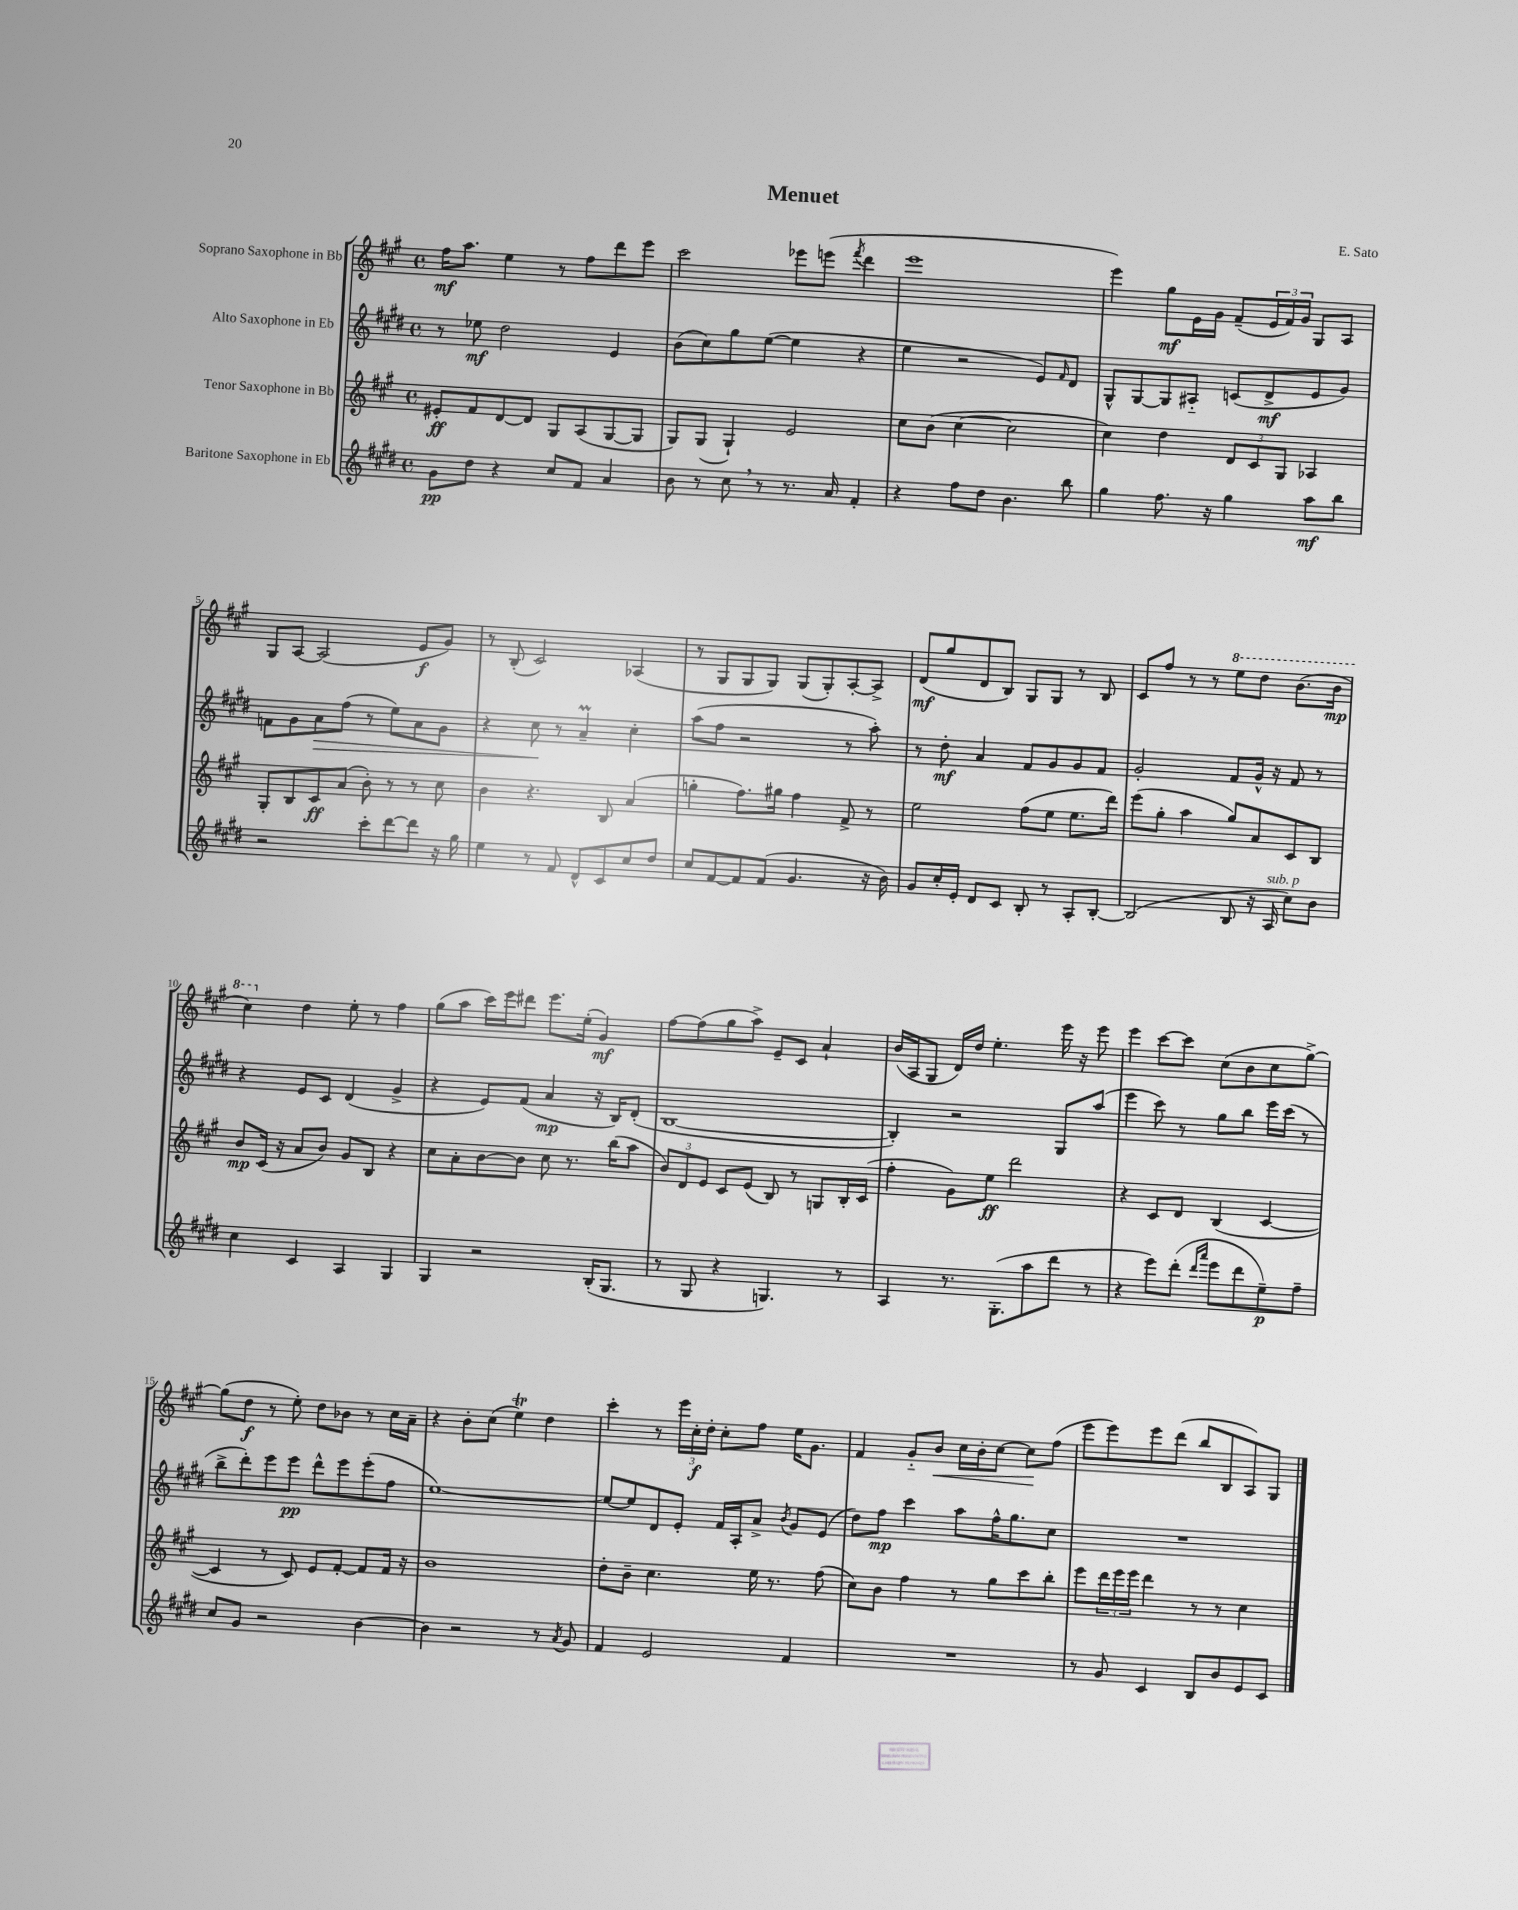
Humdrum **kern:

**kern	**dynam	**kern	**dynam	**kern	**dynam	**kern	**dynam
*part4	*part4	*part3	*part3	*part2	*part2	*part1	*part1
*staff4	*staff4	*staff3	*staff3	*staff2	*staff2	*staff1	*staff1
*I"Baritone Saxophone in Eb	*	*I"Tenor Saxophone in Bb	*	*I"Alto Saxophone in Eb	*	*I"Soprano Saxophone in Bb	*
*clefG2	*	*clefG2	*	*clefG2	*	*clefG2	*
*k[f#c#g#d#]	*	*k[f#c#g#]	*	*k[f#c#g#d#]	*	*k[f#c#g#]	*
*M4/4	*	*M4/4	*	*M4/4	*	*M4/4	*
*met(c)	*	*met(c)	*	*met(c)	*	*met(c)	*
=1	=1	=1	=1	=1	=1	=1	=1
8g#\L	pp	8e#X'/L	ff	8r	.	16ff#\KL	mf
.	.	.	.	.	.	8.aa\J	.
8dd#\J	.	8f#/	.	8ee-X\	mf	.	.
4r	.	[8d/	.	2dd#\	.	4ee\	.
.	.	8d/J]	.	.	.	.	.
8cc#/L	.	8G#/L	.	.	.	8r	.
8f#/J	.	(8A/	.	.	.	8ff#\L	.
4a/	.	[8G#/	.	4e/	.	8ddd\	.
.	.	8G#/J]	.	.	.	8eee\J	.
=2	=2	=2	=2	=2	=2	=2	=2
8b\	.	8G#/L)	.	(8b\L	.	2ccc#\	.
8r	.	(8G#/J	.	8cc#\)	.	.	.
8cc#,\	.	4G#`/)	.	8gg#\	.	.	.
8r	.	.	.	([8ee\J	.	.	.
8.r	.	2e/	.	4ee\]	.	8eee-X\L	.
.	.	.	.	.	.	(8eeen\J	.
16a/	.	.	.	.	.	.	.
.	.	.	.	.	.	8qfff#/	.
4f#'/	.	.	.	4r	.	4ddd\	.
=3	=3	=3	=3	=3	=3	=3	=3
4r	.	8cc#\L	.	4ee\	.	1eee	.
.	.	(8b\J	.	.	.	.	.
8ff#\L	.	[4cc#\	.	2r	.	.	.
8dd#\J	.	.	.	.	.	.	.
4.b\	.	2cc#\]	.	.	.	.	.
.	.	.	.	8e/L)	.	.	.
.	.	.	.	16qqf#/	.	.	.
8bb\	.	.	.	8d#/J	.	.	.
=4	=4	=4	=4	=4	=4	=4	=4
4gg#\	.	4cc#\)	.	8G#^^/L	.	4eee\)	.
.	.	.	.	[8G#/	.	.	.
8.ff#\	.	4dd\	.	8G#/]	.	8gg#\L	mf
.	.	.	.	8A#X/J	.	16e\L	.
16r	.	.	.	.	.	16g#\JJ	.
4gg#\	.	12d/L	.	(8cn/L	.	(8f#~/L	.
.	.	12c#/	.	.	.	.	.
.	.	.	.	8d#^/	mf	24e/L	.
.	.	12G#/J	.	.	.	24f#/)	.
.	.	.	.	.	.	24g#/JJ	.
8aa\L	mf	4A-X/	.	8e/	.	8G#/L	.
8bb\J	.	.	.	8g#/J)	.	8A/J	.
!!LO:LB:g=z
=5	=5	=5	=5	=5	=5	=5	=5
2r	.	8G#'/L	.	8fn\L	.	8G#/L	.
.	.	8B/	.	8g#\	.	[8A/J	.
!	!	!	!	!	!LO:HP:b	!	!
.	.	8c#/	ff	8a\	>	(2A/]	.
.	.	(8a/J	.	(8ff#\J	.	.	.
8ccc#'\L	.	8b'\)	.	8r	.	.	.
[8ddd#\	.	8r	.	8ee\L)	.	.	.
8ddd#\J]	.	8r	.	8a\	.	8e/L	f
16r	.	8cc#\	.	8g#\J	.	8g#/J)	.
16gg#\	.	.	.	.	.	.	.
=6	=6	=6	=6	=6	=6	=6	=6
4ee\	.	4b\	.	4r	.	8r	.
.	.	.	.	.	.	(8B'/	.
8r	.	4.r	.	8cc#\	.	2c#/)	.
8f#/	.	.	.	8r	]	.	.
8d#^^/L	.	.	.	4aM~/	.	.	.
8c#/	.	8B/	.	.	.	.	.
8cc#/	.	(4a/	.	4cc#'\	.	(4A-X/	.
8dd#/J	.	.	.	.	.	.	.
=7	=7	=7	=7	=7	=7	=7	=7
8cc#/L	.	4ggn'\	.	(8aa\L	.	8r	.
[8f#/	.	.	.	8ff#\J	.	8G#/L	.
8f#/]	.	8.ff#\L)	.	2r	.	8G#/	.
(8f#/J	.	.	.	.	.	8G#/J)	.
.	.	16gg#X\Jk	.	.	.	.	.
4.g#/	.	4ff#\	.	.	.	(8G#/L	.
.	.	.	.	.	.	8G#'/)	.
.	.	8f#^/	.	8r	.	[8A'/	.
16r	.	8r	.	8aa'\)	.	8A^/J]	.
16b\)	.	.	.	.	.	.	.
=8	=8	=8	=8	=8	=8	=8	=8
8g#/L	.	2ee\	.	8r	.	(8d/L	mf
16cc#'/L	.	.	.	8dd#'\	mf	8gg#/	.
16e'/JJ	.	.	.	.	.	.	.
8d#/L	.	.	.	4a/	.	8d/	.
8c#/J	.	.	.	.	.	8B/J)	.
8B'/	.	(8ff#\L	.	8f#/L	.	8G#/L	.
8r	.	8ee\J	.	8g#/	.	8G#/J	.
8A'/L	.	8.ee\L	.	8g#/	.	8r	.
[8B'/J	.	.	.	8f#/J	.	8B/	.
.	.	16ddd\Jk)	.	.	.	.	.
=9	=9	=9	=9	=9	=9	=9	=9
(2B/]	.	(8eee\L	.	2g#'/	.	8c#/L	.
.	.	8gg#'\J	.	.	.	8ff#/J	.
.	.	4aa\	.	.	.	8r	.
.	.	.	.	.	.	8r	.
*	*	*	*	*	*	*8va	*
8B/	.	8gg#/L)	.	8f#/L	.	8eee\L	.
16r	.	8a/	.	16g#^^/Jk	.	8ddd\J	.
!LO:TX:a:i:t=sub. p	!	!	!	!	!	!	!
16A/	.	.	.	16r	.	.	.
8cc#\L)	.	8c#/	.	8f#/	.	(8.bb\L	.
8b\J	.	8B/J	.	8r	.	.	.
.	.	.	.	.	.	16bb\Jk	mp
!!LO:LB:g=z
=10	=10	=10	=10	=10	=10	=10	=10
4cc#\	.	8b/L	mp	4r	.	4ccc#\)	.
.	.	(16c#/Jk	.	.	.	.	.
.	.	16r	.	.	.	.	.
*	*	*	*	*	*	*X8va	*
4c#/	.	8a/L	.	8e/L	.	4dd\	.
.	.	8b/J)	.	8c#/J	.	.	.
4A/	.	8g#/L	.	(4d#/	.	8ee'\	.
.	.	8B/J	.	.	.	8r	.
4G#/	.	4r	.	4g#^/	.	4ff#\	.
=11	=11	=11	=11	=11	=11	=11	=11
4G#/	.	8cc#\L	.	4r	.	(8gg#\L	.
.	.	8a'\	.	.	.	8aa\J	.
2r	.	[8b\	.	8e/L)	.	16ccc#\LL)	.
.	.	.	.	.	.	16eee\J	.
.	.	8b\J]	.	(8f#/J	.	8ddd#X\J	.
.	.	8cc#\	.	4a/	mp	8.eee\L	.
.	.	8.r	.	.	.	.	.
.	.	.	.	.	.	(16ee'\Jk	.
(16B'/KL	.	.	.	16r	.	4g#/)	mf
8.G#/J	.	(16bb\KL	.	16B/KL)	.	.	.
.	.	8aa\J	.	(8d#'/J	.	.	.
=12	=12	=12	=12	=12	=12	=12	=12
8r	.	12b/L)	.	[1B	.	[8ff#\L	.
.	.	12d/	.	.	.	.	.
8G#/	.	.	.	.	.	(8ff#\]	.
.	.	12e/J	.	.	.	.	.
4r	.	8c#/L	.	.	.	8gg#\	.
.	.	(8e/J	.	.	.	8aa^\J)	.
4.Gn/)	.	8B/)	.	.	.	8e~/L	.
.	.	8r	.	.	.	8c#/J	.
.	.	8Gn/L	.	.	.	4a`/	.
8r	.	16B'/L	.	.	.	.	.
.	.	(16c#/JJ	.	.	.	.	.
=13	=13	=13	=13	=13	=13	=13	=13
4A/	.	4ff#'\	.	4B'/])	.	(16b/LL	.
.	.	.	.	.	.	16A/J	.
.	.	.	.	.	.	8G#/J	.
8.r	.	8g#\L)	.	2r	.	16d/LL)	.
.	.	.	.	.	.	16dd/JJ	.
.	.	8ee\J	ff	.	.	4.ee'\	.
(8.G#'\L	.	.	.	.	.	.	.
.	.	2ddd\	.	.	.	.	.
8aa\	.	.	.	.	.	.	.
8ddd#\J	.	.	.	8G#/L	.	16eee\	.
.	.	.	.	.	.	16r	.
8r	.	.	.	(8aa/J	.	8eee\	.
=14	=14	=14	=14	=14	=14	=14	=14
4r	.	4r	.	4eee\	.	4eee\	.
8eee\L)	.	8c#/L	.	8ccc#\)	.	[8ccc#\L	.
(8ddd#'\J	.	8d/J	.	8r	.	8ccc#\J]	.
16qqddd#/LL	.	.	.	.	.	.	.
16qqaaa/JJ	.	.	.	.	.	.	.
8eee\L	.	(4B/	.	8gg#\L	.	(8cc#\L	.
8ddd#\	.	.	.	8bb\J	.	8b\	.
8ee~\)	p	[4c#/	.	16eee\LL	.	8cc#\	.
.	.	.	.	(16ccc#\JJ	.	.	.
8ff#~\J	.	.	.	8r	.	[8gg#^\J)	.
!!LO:LB:g=z
=15	=15	=15	=15	=15	=15	=15	=15
8cc#/L	.	4c#/]	.	8bb^\L	.	(8gg#\L]	.
8g#/J	.	.	.	8ddd#'\)	.	8dd\J	f
2r	.	8r	.	8eee\	.	8r	.
.	.	8c#/)	.	8eee\J	pp	8ee'\)	.
.	.	8e/L	.	8ddd#^^\L	.	8dd\L	.
.	.	[8f#'/J	.	8eee\	.	8b-X\J	.
[4b\	.	8f#/L]	.	(8eee'\	.	8r	.
.	.	16f#/Jk	.	8ff#\J	.	16cc#\LL	.
.	.	16r	.	.	.	16a~\JJ	.
=16	=16	=16	=16	=16	=16	=16	=16
4b\]	.	1b	.	[1ee)	.	4r	.
2r	.	.	.	.	.	8b'\L	.
.	.	.	.	.	.	(8cc#\J	.
.	.	.	.	.	.	4eeT\)	.
8r	.	.	.	.	.	4dd\	.
8qa/	.	.	.	.	.	.	.
8g#/	.	.	.	.	.	.	.
=17	=17	=17	=17	=17	=17	=17	=17
4f#/	.	8dd'\L	.	8ee/L_	.	4ccc#'\	.
.	.	8b~\J	.	8ee/]	.	.	.
2e/	.	4.cc#\	.	8d#/	.	8r	.
.	.	.	.	8e'/J	.	24eee\LL	.
.	.	.	.	.	.	24cc#'\	f
.	.	.	.	.	.	24dd'\JJ	.
.	.	.	.	16f#/LL	.	8cc#'\L	.
.	.	.	.	16A'/J	.	.	.
.	.	16ee\	.	8a^/J	.	8ff#\J	.
.	.	8.r	.	.	.	.	.
.	.	.	.	8qb/	.	.	.
4f#/	.	.	.	8g#/L	.	16ee\KL	.
.	.	.	.	.	.	8.g#\J	.
.	.	(8ff#\	.	(8e/J	.	.	.
=18	=18	=18	=18	=18	=18	=18	=18
1r	.	8cc#\L)	.	8dd#\L)	.	4f#/	.
.	.	8b\J	.	8ff#\J	mp	.	.
.	.	4ff#\	.	4ccc#\	.	8g#/L	.
!	!	!	!	!	!	!	!LO:HP:b
.	.	.	.	.	.	8b/J	<
.	.	8r	.	8aa\L	.	16cc#\LL	.
.	.	.	.	.	.	16b'\J	.
.	.	8gg#\L	.	16ff#^^\K	.	[8cc#\J	.
.	.	.	.	8.gg#\	.	.	.
.	.	8ccc#\	.	.	.	8cc#\L]	.
.	.	8bb'\J	.	8cc#\J	.	(8ff#\J	[
=19	=19	=19	=19	=19	=19	=19	=19
8r	.	8eee\L	.	1r	.	8eee\L	.
8g#/	.	24ddd\L	.	.	.	8eee\)	.
.	.	24eee\	.	.	.	.	.
.	.	24eee\JJ	.	.	.	.	.
4c#/	.	4ddd\	.	.	.	8eee\	.
.	.	.	.	.	.	(8ddd\J	.
8B/L	.	8r	.	.	.	8bb/L	.
8b/	.	8r	.	.	.	8B/	.
8e/	.	4cc#\	.	.	.	8A/)	.
8c#/J	.	.	.	.	.	8G#/J	.
==	==	==	==	==	==	==	==
*-	*-	*-	*-	*-	*-	*-	*-
